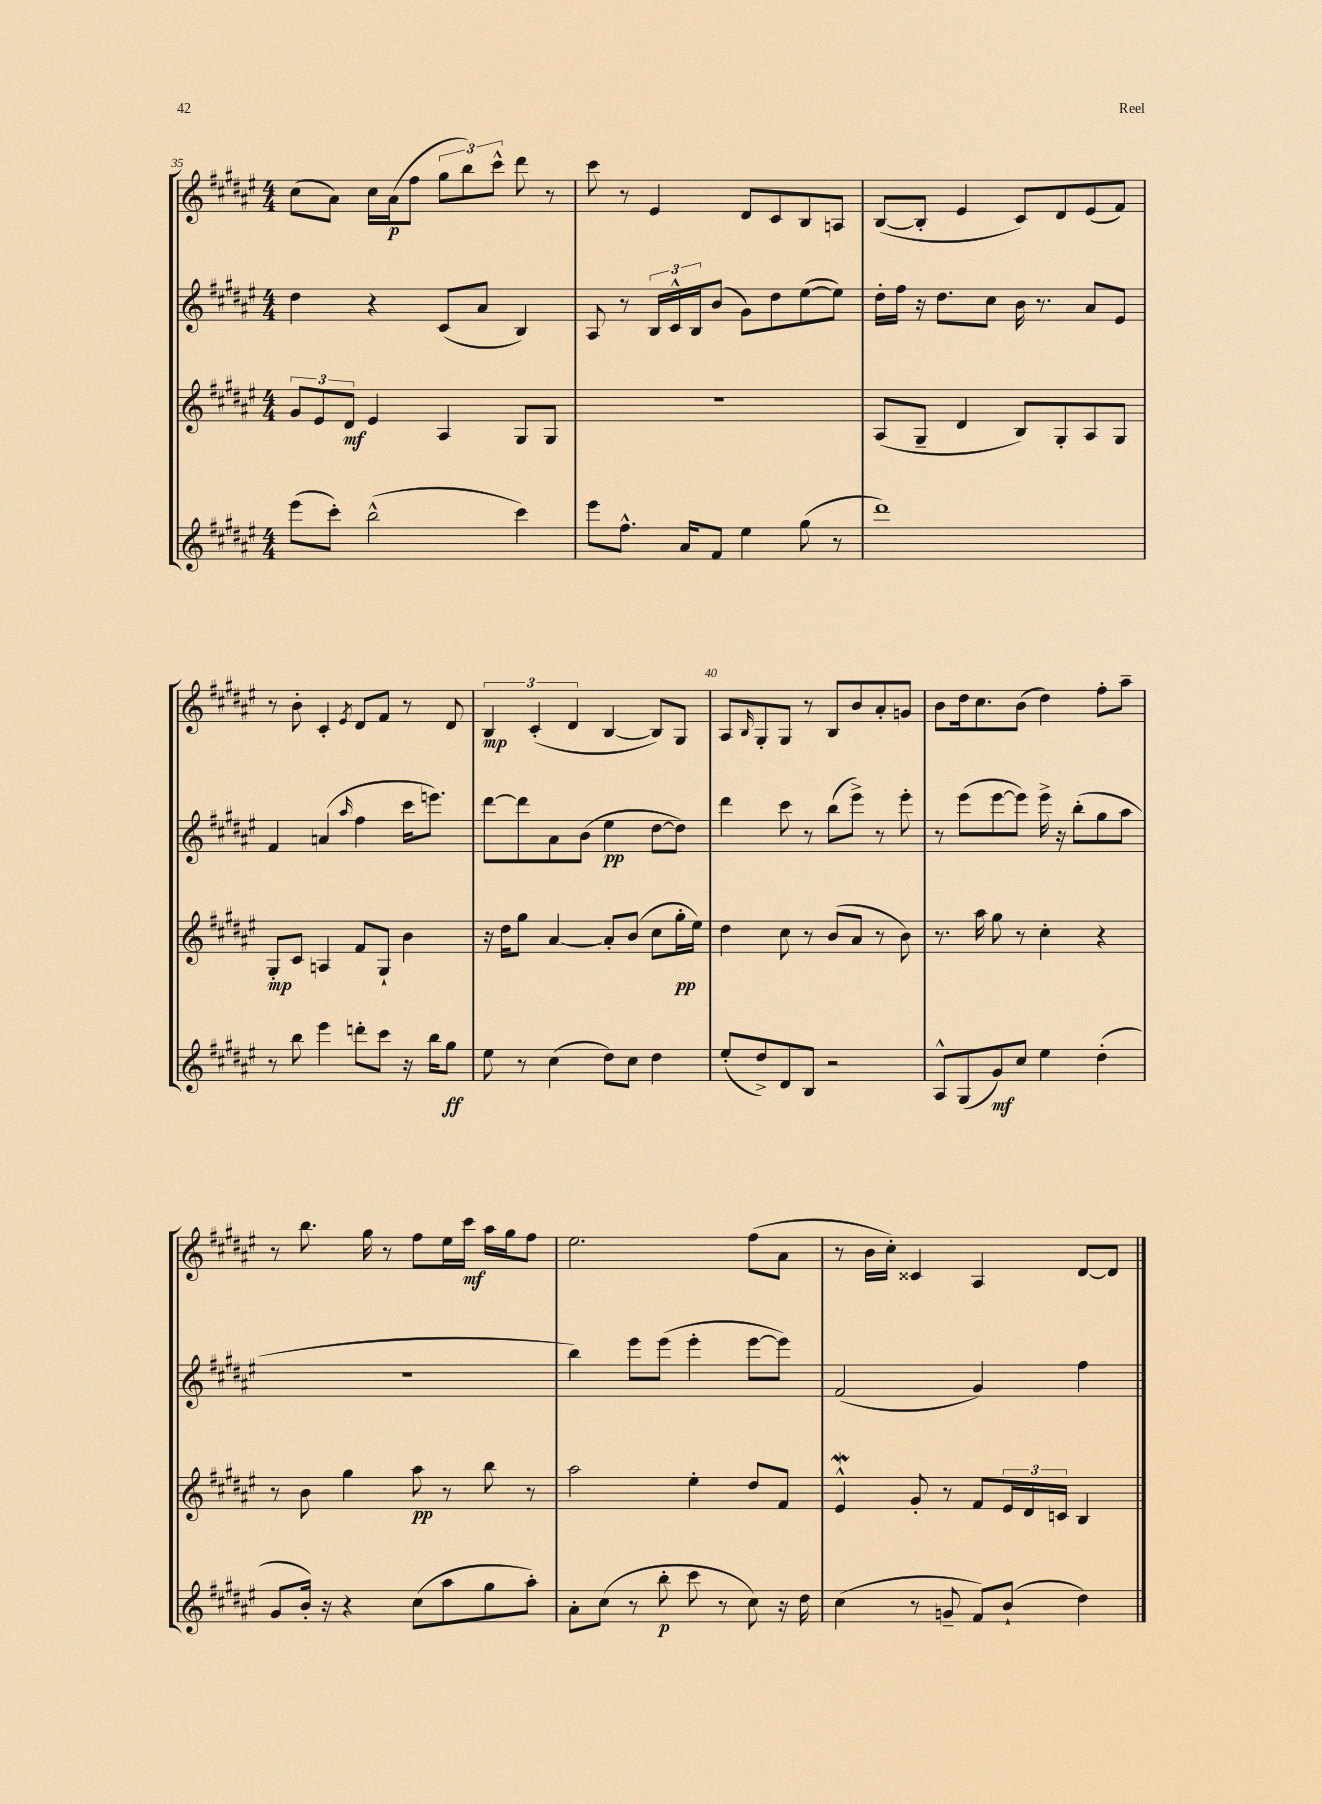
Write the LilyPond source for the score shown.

<<
\new StaffGroup <<
\new Staff = "s0" {
    \clef treble \key fis \major \numericTimeSignature \time 4/4
    cis''8( ais'8) cis''16 ais'16\p( fis''8 \tuplet 3/2 { gis''8 b''8) cis'''8-^ } dis'''8 r8 |
    cis'''8 r8 eis'4 dis'8 cis'8 b8 a8 |
    b8~( b8-. eis'4 cis'8) dis'8 eis'8( fis'8) |
    r8 b'8-. cis'4-. \acciaccatura { eis'8 } dis'8 fis'8 r8 dis'8 |
    \tuplet 3/2 { b4\mp cis'4-.( dis'4 } b4~ b8) gis8 |
    ais8 \grace { b16 } gis8-. gis8 r8 b8 b'8 ais'8-. g'8 |
    b'8 dis''16 cis''8. b'8( dis''4) fis''8-. ais''8-- |
    r8 b''8. gis''16 r8 fis''8 eis''16 cis'''16\mf ais''16 gis''16 fis''8 |
    eis''2. fis''8( ais'8 |
    r8 b'16 cis''16-.) cisis'4 ais4 dis'8~ dis'8 \bar "|." |
}
\new Staff = "s1" {
    \clef treble \key fis \major \numericTimeSignature \time 4/4
    dis''4 r4 cis'8( ais'8 b4) |
    ais8 r8 \tuplet 3/2 { b16 cis'16-^ b16 } b'8( gis'8) dis''8 eis''8~( eis''8) |
    dis''16-. fis''16 r16 dis''8. cis''8 b'16 r8. ais'8 eis'8 |
    fis'4 a'4( \grace { ais''16 } fis''4 cis'''16 e'''8.) |
    dis'''8~ dis'''8 ais'8 b'8( eis''4\pp dis''8~ dis''8) |
    dis'''4 cis'''8 r8 b''8( eis'''8->) r8 eis'''8-. |
    r8 eis'''8( eis'''8~ eis'''8) eis'''16-> r16 b''8-.( gis''8 ais''8 |
    R1 |
    b''4) eis'''8 eis'''8( eis'''4-. eis'''8~ eis'''8) |
    fis'2( gis'4) fis''4 \bar "|." |
}
\new Staff = "s2" {
    \clef treble \key fis \major \numericTimeSignature \time 4/4
    \tuplet 3/2 { gis'8 eis'8 dis'8\mf } eis'4 ais4 gis8 gis8 |
    R1 |
    ais8( gis8-- dis'4 b8) gis8-. ais8 gis8 |
    gis8-.\mp cis'8 a4 fis'8 gis8-! b'4 |
    r16 dis''16 gis''8 ais'4~ ais'8-. b'8( cis''8 gis''16-.\pp eis''16) |
    dis''4 cis''8 r8 b'8( ais'8 r8 b'8) |
    r8. ais''16 gis''8 r8 cis''4-. r4 |
    r8 b'8 gis''4 ais''8\pp r8 b''8 r8 |
    ais''2 eis''4-. dis''8 fis'8 |
    eis'4-^\mordent gis'8-. r8 fis'8 \tuplet 3/2 { eis'16 dis'16 c'16 } b4 \bar "|." |
}
\new Staff = "s3" {
    \clef treble \key fis \major \numericTimeSignature \time 4/4
    eis'''8( cis'''8-.) b''2-^( cis'''4) |
    eis'''8 fis''8.-^ ais'16 fis'8 eis''4 gis''8( r8 |
    dis'''1) |
    r8 b''8 eis'''4 d'''8-. cis'''8 r16 b''16 gis''8\ff |
    eis''8 r8 cis''4( dis''8) cis''8 dis''4 |
    eis''8-.( dis''8->) dis'8 b8 r2 |
    ais8-^ gis8( gis'8\mf) cis''8 eis''4 dis''4-.( |
    gis'8 b'16-.) r16 r4 cis''8( ais''8 gis''8 ais''8-.) |
    ais'8-. cis''8( r8 b''8-.\p cis'''8 r8 cis''8) r16 dis''16 |
    cis''4( r8 g'8-- fis'8) b'8-!( dis''4) \bar "|." |
}
>>
>>
\layout { \context { \Score currentBarNumber = #35 \override BarNumber.break-visibility = ##(#f #t #t) barNumberVisibility = #(every-nth-bar-number-visible 5) } }
